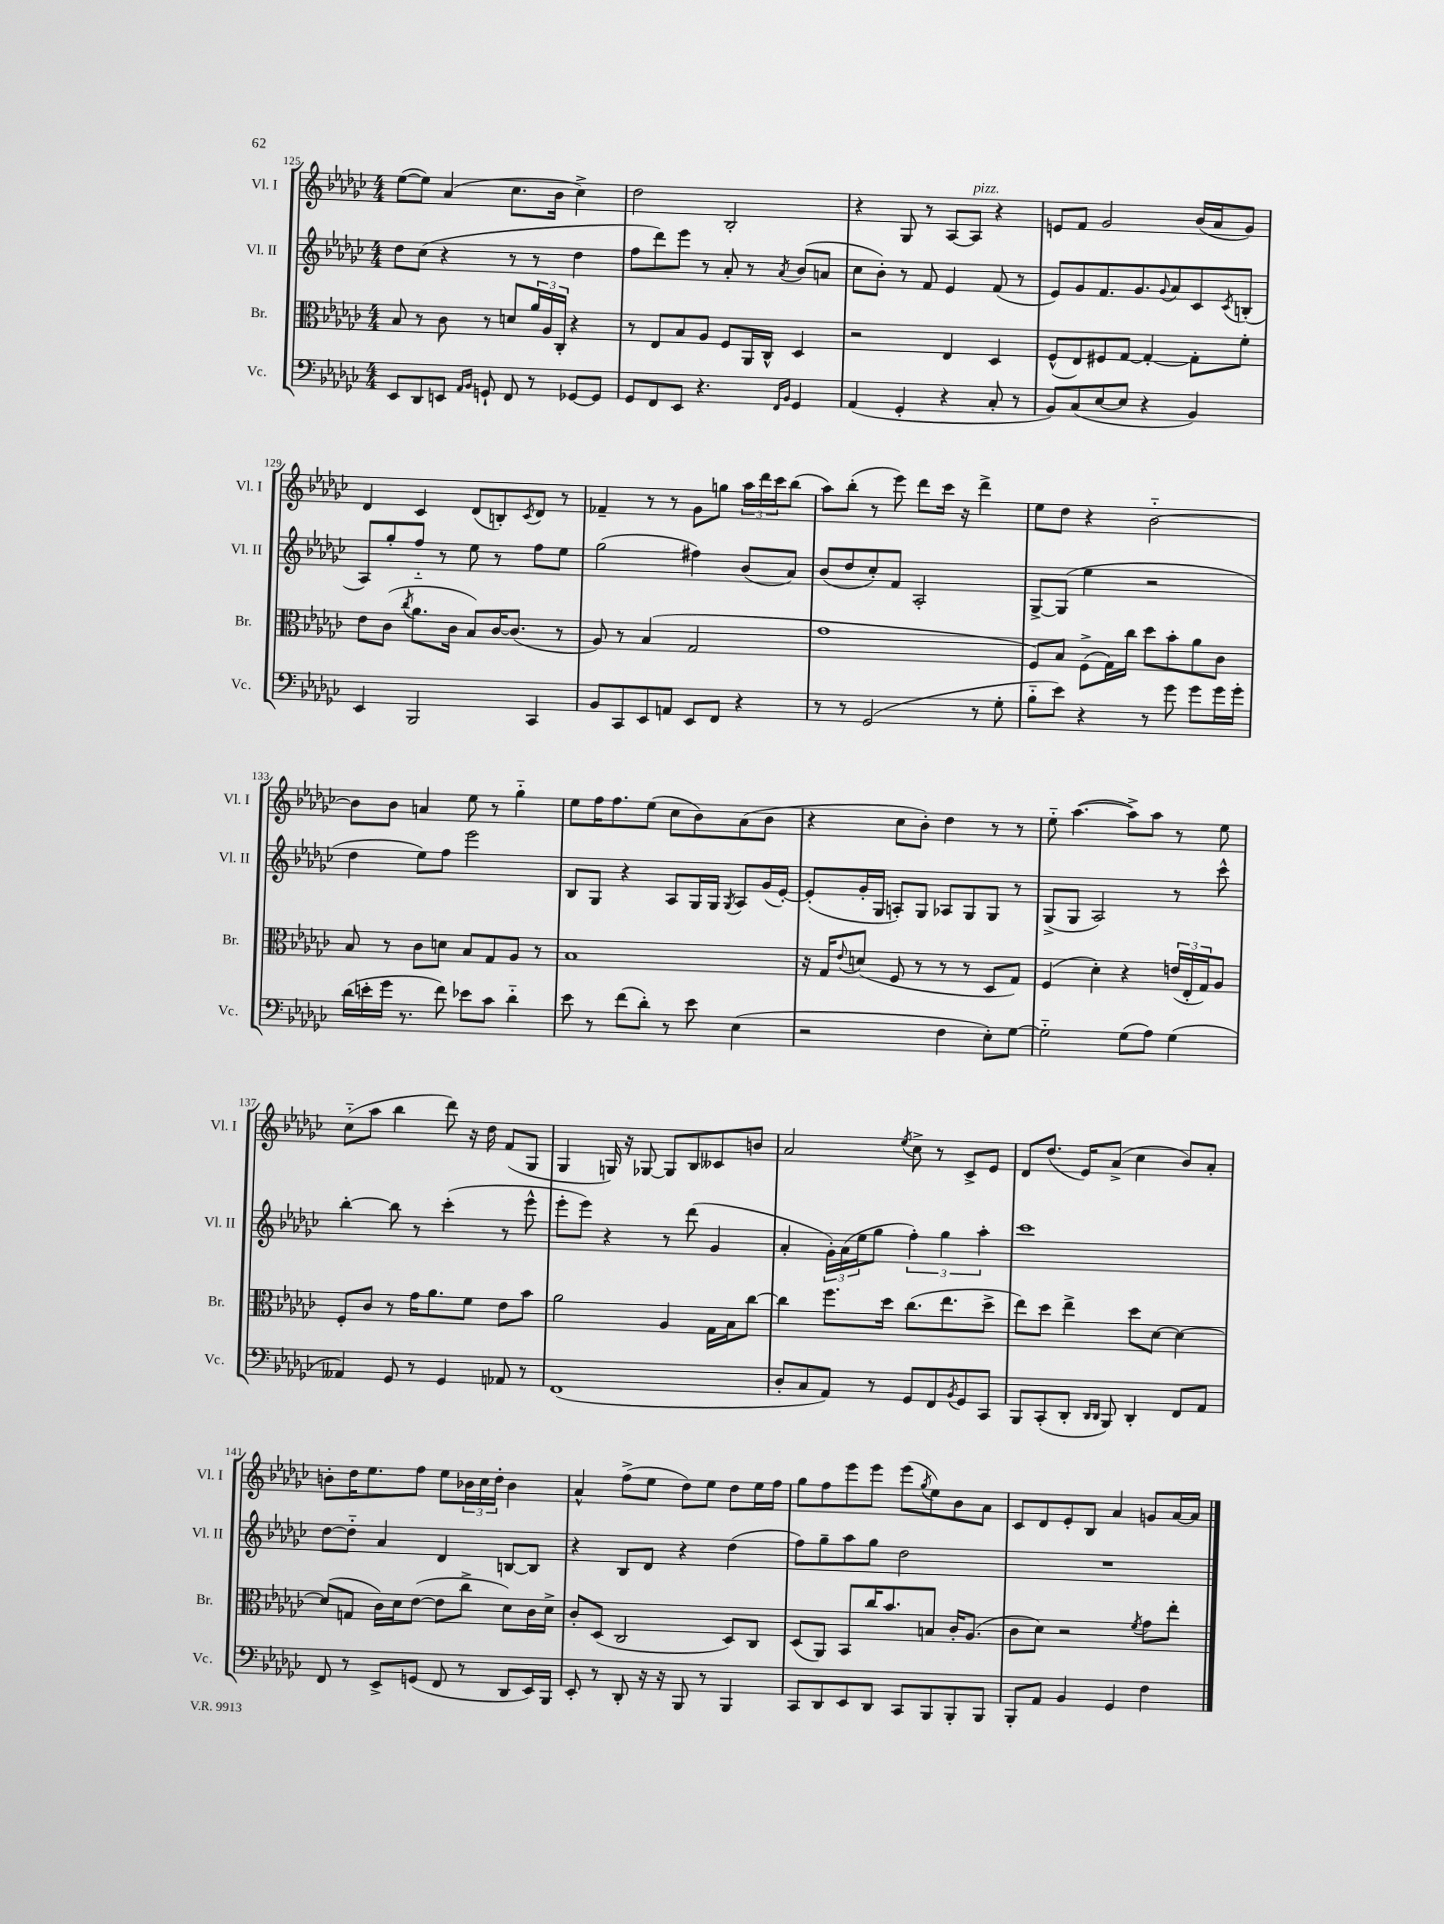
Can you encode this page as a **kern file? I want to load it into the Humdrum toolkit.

**kern	**kern	**kern	**kern
*staff4	*staff3	*staff2	*staff1
*clefF4	*clefC3	*clefG2	*clefG2
*k[b-e-a-d-g-c-]	*k[b-e-a-d-g-c-]	*k[b-e-a-d-g-c-]	*k[b-e-a-d-g-c-]
*M4/4	*M4/4	*M4/4	*M4/4
8EE-	8B-	8dd-	([8ee-
8DD-	8r	(8cc-	8ee-])
8EE	8c-	4r	(4a-
16qqAA-	.	.	.
16qqBB-	.	.	.
8GG`	8r	.	.
8FF	8d	8r	8.cc-
8r	24a-	8r	.
.	24A-	.	.
.	.	.	16b-
.	24C-'	.	.
[8GG-	4r	4dd-	4cc-^)
8GG-]	.	.	.
=	=	=	=
8GG-	8r	8ff	2dd-
8FF	8E-	8ddd-)	.
8EE-	8B-	8eee-	.
4.r	8A-	8r	.
.	8F	8a-'	2B-'
.	16AA-	8r	.
.	16C-^^	.	.
16qqFF	.	.	.
16qqBB-	.	8qa-	.
4GG-	4D-	(8b-	.
.	.	8a	.
=	=	=	=
(4AA-	2r	8cc-	4r
.	.	8b-')	.
4GG-'	.	8r	8G-
.	.	8f	8r
4r	4E-	4e-	[8A-
.	.	.	8A-]
8C-'	4D-	(8f	4r
8r	.	8r	.
=	=	=	=
8BB-)	(8F^^	8e-)	8e
(8C-	8E-)	8g-	8f
[8E-	8F#	8.f	2g-
8E-]	[8G-	.	.
.	.	8.g-	.
4r	4G-'_	.	.
.	.	8qqg-	.
.	.	8a-	.
4BB-)	8G-']	8c-	(16b-
.	.	.	16a-
.	.	8qc-	.
.	8f'	(8B'	8g-)
=	=	=	=
4EE-	8e-	8A-)	4d-
.	(8c-	8gg-'	.
.	8qcc-	.	.
2BBB-	8.a-	8ff'~	4c-
.	.	8r	.
.	16c-	.	.
.	8B-)	8ee-	(8d-
.	[16c-	8r	8B')
.	(8.c-]	.	.
.	.	.	8qc-
4CC-	.	8ff	8d-
.	8r	8ee-	8r
=	=	=	=
8BB-	8A-)	(2gg-	4f-~
8CC-	8r	.	.
8EE-	(4B-	.	8r
8AA	.	.	8r
8EE-	2G-	4ff#)	8g-
8FF	.	.	8gg
4r	.	(8b-	24aa-
.	.	.	24ddd-
.	.	.	24ccc-
.	.	8a-)	(8bb-
=	=	=	=
8r	1g-	(8b-	8aa-)
8r	.	8dd-	(8bb-'
(2GG-	.	8cc-')	8r
.	.	8f	8eee-)
.	.	2A-'	8ddd-
.	.	.	16ccc-
.	.	.	16r
8r	.	.	4ddd-^
8G-'	.	.	.
=	=	=	=
8B-'~	8F)	[8G-^	8ee-
8e-)	8B-	(8G-]	8dd-
4r	(8F^	4ee-	4r
.	16G-)	.	.
.	16cc-	.	.
8r	8dd-	2r	[2b-'~
8g-	8b-'	.	.
8g-	8a-	.	.
16g-	8c-	.	.
16g-'	.	.	.
=	=	=	=
(16d-	8B-	4dd-	8b-]
16e'	.	.	.
16g-	8r	.	8b-
8.r	.	.	.
.	8c-	8ee-)	4a
8f)	8d	8ff	.
8e-	8B-	2eee-	8ee-
8c-	8G-	.	8r
4d-'~	8A-	.	4gg-'~
.	8r	.	.
=	=	=	=
8e-	1B-	8B-	8ee-
8r	.	8G-	16ff
.	.	.	8.ff
(8f	.	4r	.
8d-')	.	.	(8ee-
8r	.	8A-	8cc-
8e-	.	16G-	8b-)
.	.	16G-	.
.	.	8qG-	.
(4E-	.	8A-	(8a-
.	.	(16g-	8b-
.	.	[16e-')	.
=	=	=	=
2r	16r	(8e-']	4r
.	16G-	.	.
.	8qqe-	.	.
.	(8d	16g-'	.
.	.	16G-	.
.	8F	8A')	8cc-
.	8r	8G-	8b-')
4F	8r	8A-	4dd-
.	8r	8G-	.
8E-')	8D-	8G-	8r
[8G-	8G-)	8r	8r
=	=	=	=
2G-'~]	(4F	(8G-^	8ee-'~
.	.	8G-	([4.aa-
.	4d-')	2A-)	.
(8G-	4r	.	8aa-^])
8A-)	.	.	8aa-
(4G-	(24e	8r	8r
.	24E-'	.	.
.	24G-)	.	.
.	8A-	8ccc-^^	8ee-
=	=	=	=
4AA--)	8F'	[4bb-'	(8cc-'~
.	8c-	.	8aa-
8GG-	8r	8bb-]	4bb-
8r	16g-	8r	.
.	8.a-	.	.
4GG-	.	(4ccc-'	8ddd-)
.	8f	.	16r
.	.	.	16dd-
8AA-	8e-	8r	(8f
8r	8b-	8eee-^^	8G-
=	=	=	=
(1FF	2a-	8eee-'	4G-
.	.	8eee-)	.
.	.	4r	16G)
.	.	.	16r
.	.	.	[8G-
.	4A-	8r	8G-]
.	.	(8ddd-	8B-
.	16G-	4g-	8c--
.	16B-	.	.
.	[8cc-	.	8b
=	=	=	=
8D-'	4cc-]	4a-'	2a-
8C-	.	.	.
8AA-)	8.ff	24g-')	.
.	.	(24a-	.
.	.	24ee-	.
8r	.	8gg-	.
.	16dd-	.	.
.	.	.	8qee-
8GG-	(8.cc-	6ff')	8cc-^
8FF	.	.	8r
.	.	6gg-	.
.	8.ee-	.	.
8qBB-	.	.	.
8GG-	.	.	8c-^
.	.	6aa-'	.
8CC-	8dd-^	.	8e-
=	=	=	=
8BBB-	8ee-)	1ccc-	8d-
(8CC-'	8dd-	.	(8.dd-
8DD-'	4ee-^	.	.
.	.	.	16e-)
16qqDD-	.	.	.
16qqDD-	.	.	.
8BBB-)	.	.	(8a-^
4DD-'	8dd-	.	4cc-
.	[8d-	.	.
8FF	4d-_	.	8b-)
8AA-	.	.	8a-'
=	=	=	=
8FF	(8d-]	[8dd-	8b'
8r	8G	8dd-'~]	16dd-
.	.	.	8.ee-
8EE-^	16c-)	4a-	.
.	16d-	.	.
(8GG	([8e-	.	8ff
8FF	8e-]	4d-	8ee-
8r	8cc-^	.	24b-
.	.	.	24cc-
.	.	.	24dd-'
8DD-	8d-)	[8B	4b-
16EE-)	16c-	8B]	.
16BBB-	16d-^	.	.
=	=	=	=
8EE-'	8c-'	4r	4a-^^
8r	(8D-	.	.
8DD-'	2C-	8B-	(8ff^
16r	.	8d-	8ee-
16r	.	.	.
8BBB-	.	4r	8dd-)
8r	.	.	8ee-
4BBB-	8D-)	(4dd-	8dd-
.	8C-	.	16ee-
.	.	.	16ff
=	=	=	=
8CC-	(8D-	8ff)	8gg-
8DD-	8AA-)	8gg-~	8ff
8EE-	8BB-	8aa-	8eee-
8DD-	16cc-	8gg-	8eee-
.	8.b-	.	.
8CC-	.	2dd-	(8eee-
.	.	.	8qgg-
8BBB-	8B	.	8ee-)
8BBB-'	16c-'	.	8b-
.	(8.A-	.	.
8BBB-	.	.	8a-
=	=	=	=
8BBB-'	8c-	1r	8c-
8AA-	8d-)	.	8d-
4BB-	2r	.	8e-'
.	.	.	8B-
4GG-	.	.	4a-
.	8qf	.	.
4F	8g-	.	8g
.	8ee-'	.	[16a-
.	.	.	16a-]
==	==	==	==
*-	*-	*-	*-
